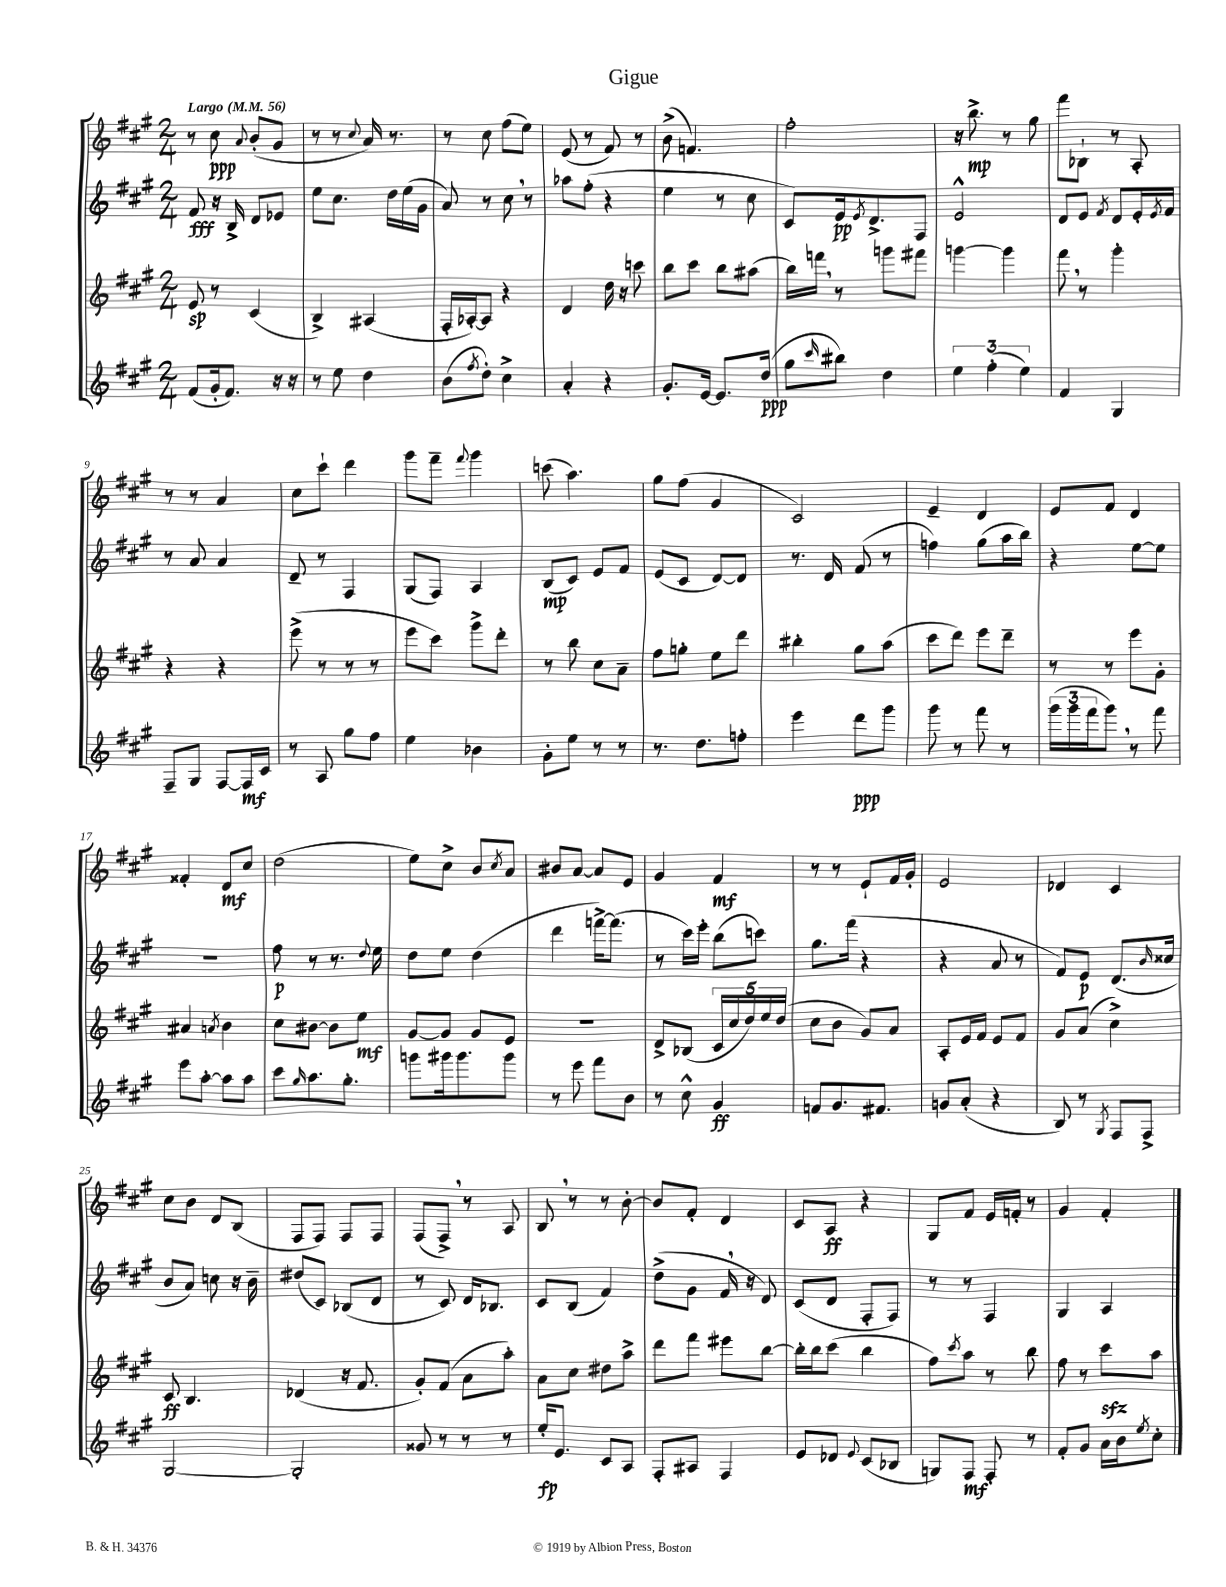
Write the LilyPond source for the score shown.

\header { title = "Gigue" }
<<
\new StaffGroup <<
\new Staff = "s0" {
    \clef treble \key a \major \numericTimeSignature \time 2/4 \tempo "Largo" 4 = 56
    r8 cis''8\ppp \appoggiatura { a'8 } b'8-.( gis'8 |
    r8 r8 \appoggiatura { cis''8 } a'16) r8. |
    r8 cis''8 fis''8( e''8) |
    e'8( r8 fis'8) r8 |
    b'8->( f'4.) |
    fis''2-. |
    r16 b''8.->\mp r8 gis''8 |
    fis'''8 bes8-! r8 a8-. |
    r8 r8 a'4 |
    cis''8 cis'''8-! d'''4 |
    gis'''8 fis'''8-- \appoggiatura { fis'''8 } gis'''4 |
    c'''8( a''4.) |
    gis''8 fis''8( gis'4 |
    cis'2) |
    e'4-- d'4 |
    e'8 fis'8 d'4 |
    fisis'4-. d'8\mf cis''8 |
    d''2( |
    e''8) cis''8-> b'8 \acciaccatura { cis''8 } a'8 |
    bis'8 a'8~ a'8 e'8 |
    gis'4 fis'4\mf |
    r8 r8 e'8-! fis'16 gis'16-. |
    e'2 |
    des'4 cis'4 |
    cis''8 b'8 d'8 b8( |
    fis8 fis8) fis8 fis8 |
    fis8( fis8->) \breathe r8 a8 |
    b8 \breathe r8 r8 b'8~-. |
    b'8 fis'8-. d'4 |
    cis'8 a8\ff r4 |
    gis8 fis'8 e'16 f'16-. r8 |
    gis'4 fis'4-. \bar "|." |
}
\new Staff = "s1" {
    \clef treble \key a \major \numericTimeSignature \time 2/4
    fis'8\fff r16 b16-> d'8 ees'8 |
    e''8 cis''8. d''16 e''16( gis'16 |
    a'8) r8 cis''8 \breathe r8 |
    aes''8 fis''8-.( r4 |
    e''4 r8 cis''8 |
    cis'8) e'16\pp \acciaccatura { e'8 } d'8.-> fis8 |
    e'2-^ |
    d'8 e'8 \acciaccatura { fis'8 } d'8 e'16-. \acciaccatura { e'8 } fis'16 |
    r8 a'8 a'4 |
    d'8-- r8 fis4 |
    gis8( fis8) a4 |
    b8\mp( cis'8) e'8 fis'8 |
    e'8( cis'8 d'8~) d'8 |
    r8. d'16 fis'8( r8 |
    f''4) gis''8( a''16 b''16) |
    r4 e''8~ e''8 |
    R2 |
    fis''8\p r8 r8. \appoggiatura { d''8 } e''16 |
    d''8 e''8 d''4( |
    d'''4 f'''16~->) f'''8.( |
    r8 cis'''16) e'''16-. b''8( c'''8) |
    gis''8. fis'''16( r4 |
    r4 a'8 r8 |
    fis'8) e'8\p d'8.( \grace { b'16 } cisis''16 |
    b'8 a'8) c''8 r16 b'16-- |
    dis''8( cis'8) bes8( d'8 |
    r8 cis'8) d'16 bes8. |
    cis'8 b8( fis'4) |
    d''8->( gis'8 fis'16 \breathe r16 d'8) |
    cis'8( d'8 fis8-. fis8) |
    r8 r8 fis4 |
    gis4 a4 \bar "|." |
}
\new Staff = "s2" {
    \clef treble \key a \major \numericTimeSignature \time 2/4
    e'8\sp r8 cis'4( |
    b4->) ais4( |
    fis16-. aes16~-.) aes8 r4 |
    d'4 d''16 r16 c'''8 |
    b''8 cis'''8 b''8 ais''8( |
    b''16) f'''16 \breathe r8 g'''8 fis'''8 |
    g'''4~ g'''4 |
    fis'''8 \breathe r8 gis'''4-. |
    r4 r4 |
    e'''8->( r8 r8 r8 |
    e'''8 cis'''8) gis'''8-> d'''8-. |
    r8 b''8 cis''8 a'8-- |
    fis''8 g''8-. e''8 d'''8 |
    bis''4-. gis''8 a''8( |
    cis'''8 d'''8) e'''8 d'''8-- |
    r8 r8 e'''8 gis'8-. |
    ais'4 \acciaccatura { a'8 } b'4 |
    cis''8 bis'8~ bis'8 e''8\mf |
    gis'8~ gis'8 gis'8 e'8 |
    r2 |
    d'8-> bes8( \tuplet 5/4 { cis'16 cis''16 d''16) e''16 d''16( } |
    cis''8 b'8 gis'8) a'8 |
    a8-. e'16 fis'16 e'8 fis'8 |
    gis'8 a'8( cis''4->) |
    cis'8\ff b4. |
    des'4( r16 fis'8. |
    gis'8-.) fis'8( a'8 a''8-.) |
    a'8 cis''8 dis''8 a''8-> |
    d'''8 fis'''8 eis'''8 b''8~ |
    b''16-. b''16 cis'''8( b''4 |
    fis''8) \acciaccatura { cis'''8 } a''8 r8 b''8 |
    fis''8 r8 cis'''8\sfz a''8 \bar "|." |
}
\new Staff = "s3" {
    \clef treble \key a \major \numericTimeSignature \time 2/4
    fis'8( gis'16-. fis'8.) r16 r16 |
    r8 e''8 d''4 |
    b'8( \acciaccatura { fis''8 } d''8-.) cis''4-> |
    a'4-. r4 |
    gis'8.-. e'16~ e'8. d''16\ppp( |
    gis''8 \grace { cis'''16 } bis''8) d''4 |
    \tuplet 3/2 { e''4 fis''4-.( e''4) } |
    fis'4 gis4 |
    fis8-- gis8 fis8~ fis16\mf cis'16 |
    r8 a8 gis''8 fis''8 |
    e''4 bes'4 |
    gis'8-. e''8 r8 r8 |
    r8. d''8. f''8-. |
    e'''4 d'''8\ppp gis'''8 |
    gis'''8 r8 fis'''8 r8 |
    \tuplet 3/2 { gis'''16( gis'''16 fis'''16 } gis'''8) \breathe r8 fis'''8 |
    e'''8 a''8~-. a''8 a''8 |
    cis'''8 \grace { gis''16 } a''8. gis''8.-. |
    g'''8 gis'''16 gis'''8. gis'''8 |
    r8 e'''8 fis'''8 b'8 |
    r8 cis''8-^ gis'4\ff |
    f'8 gis'8. fis'8. |
    g'8 a'8-.( r4 |
    b8) r8 \acciaccatura { gis8 } fis8 fis8-> |
    gis2~ |
    gis2-. |
    gisis'8 r8 r8 r8 |
    e''16-.\fp e'8. cis'8 a8 |
    fis8-. ais8 fis4 |
    e'8 des'8 \appoggiatura { e'8 } cis'8( bes8 |
    g8) fis8\mf fis8-. r8 |
    fis'8-. gis'8 a'16 b'16 \acciaccatura { e''8 } cis''8-. \bar "|." |
}
>>
>>
